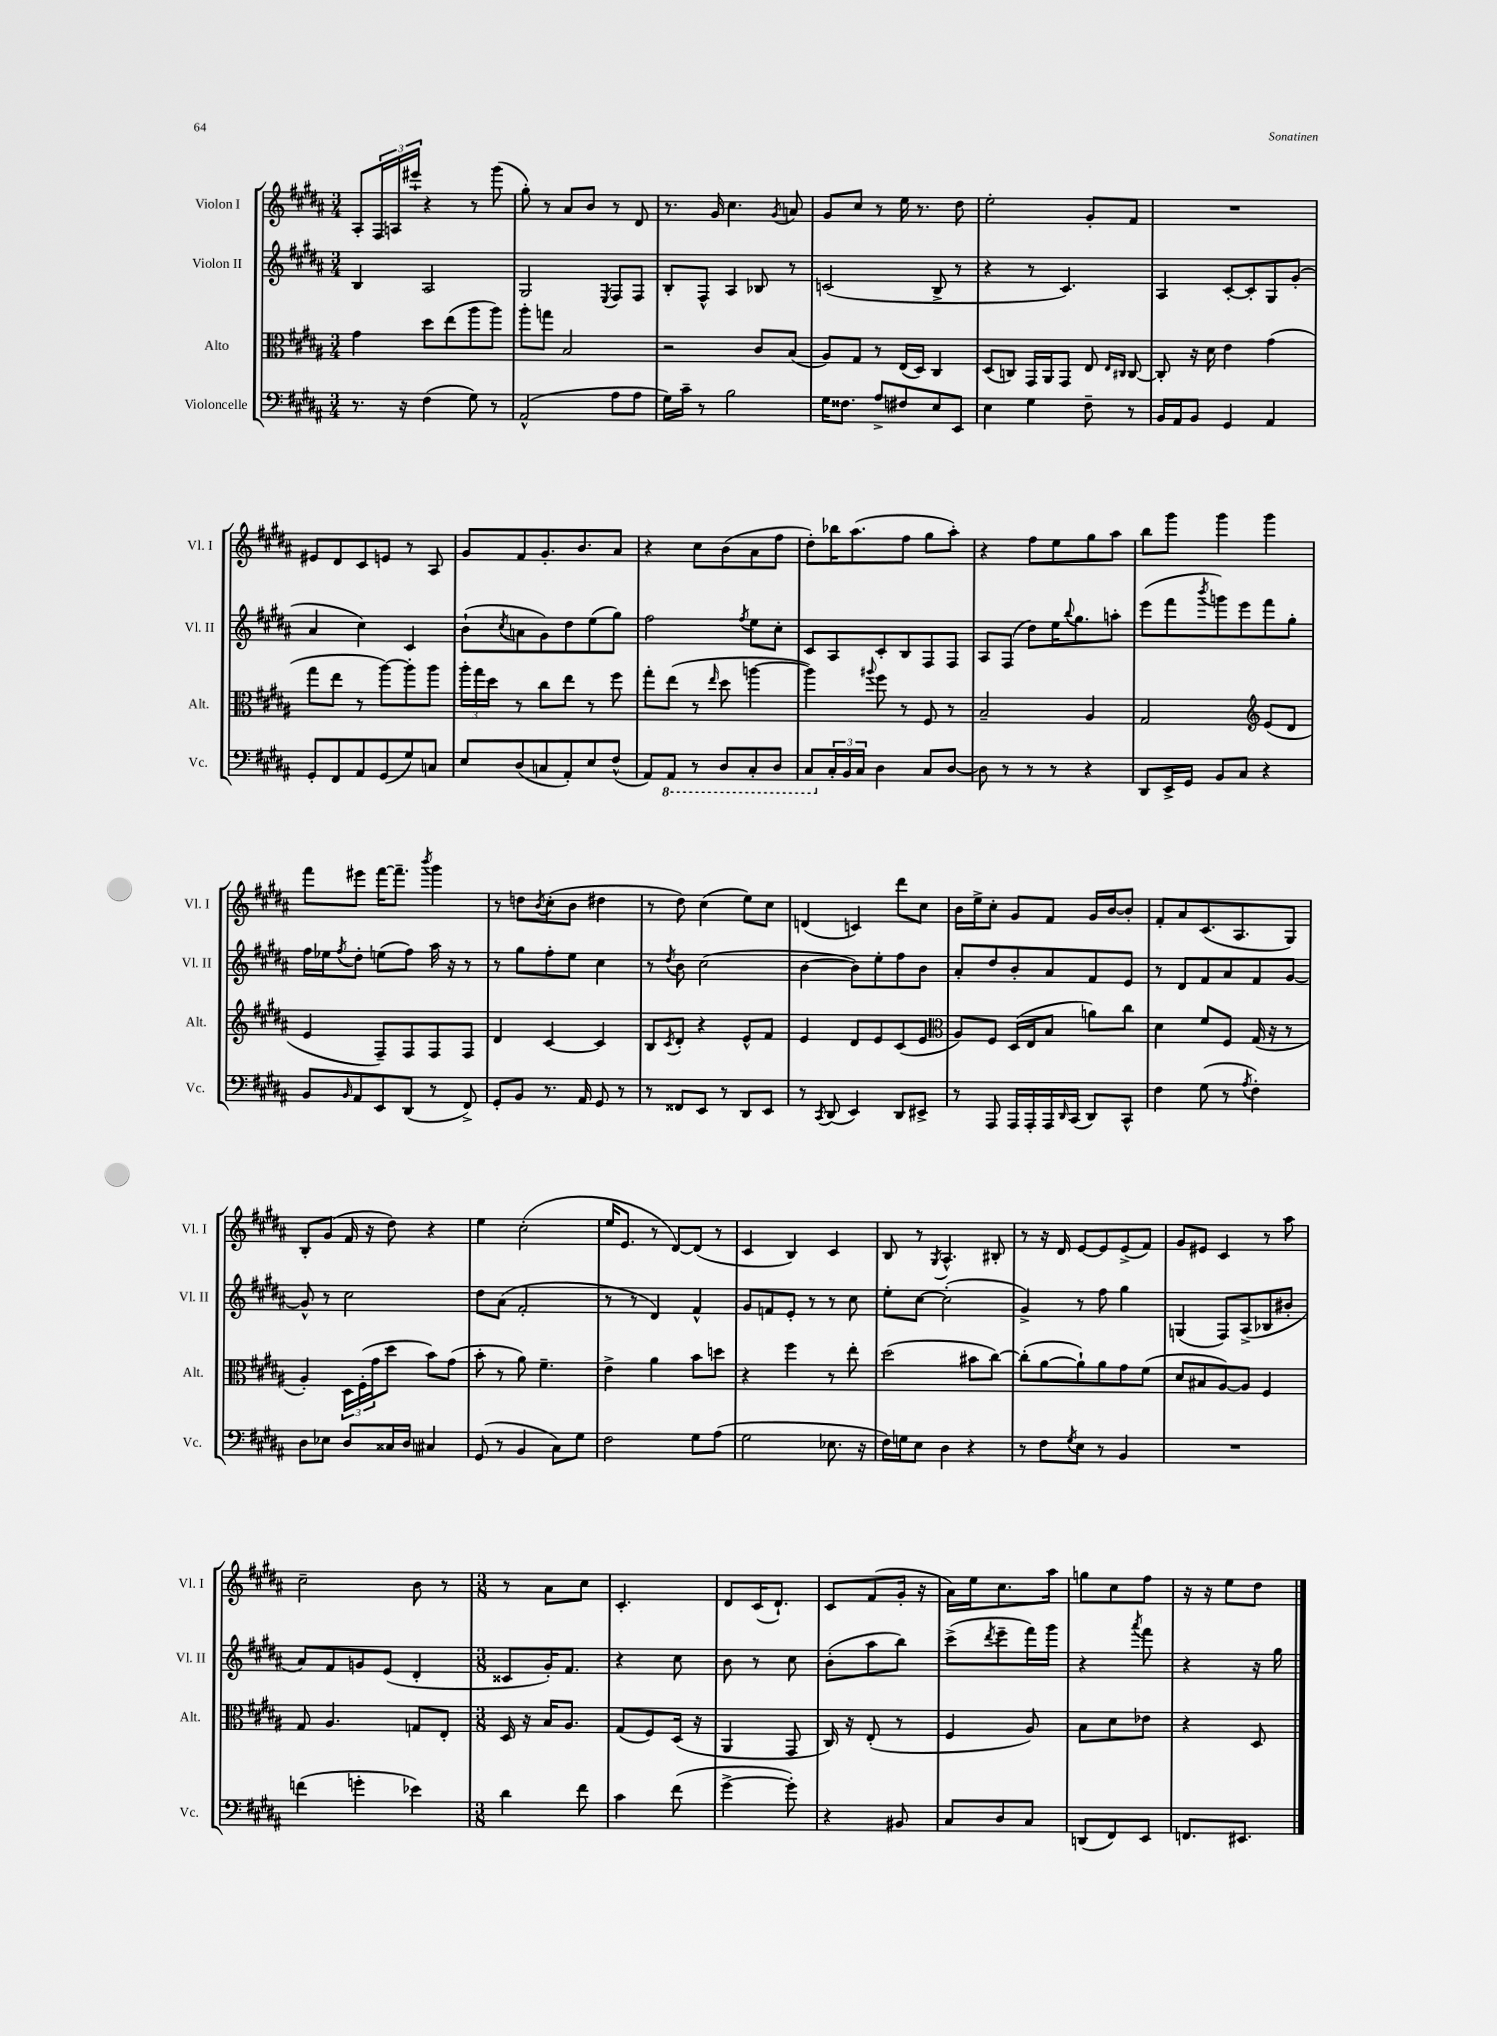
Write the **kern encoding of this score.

**kern	**kern	**kern	**kern
*part4	*part3	*part2	*part1
*staff4	*staff3	*staff2	*staff1
*I"Violoncelle	*I"Alto	*I"Violon II	*I"Violon I
*I'Vc.	*I'Alt.	*I'Vl. II	*I'Vl. I
*clefF4	*clefC3	*clefG2	*clefG2
*k[f#c#g#d#a#]	*k[f#c#g#d#a#]	*k[f#c#g#d#a#]	*k[f#c#g#d#a#]
*M3/4	*M3/4	*M3/4	*M3/4
=141	=141	=141	=141
8.r	4g#\	4B/	8A#'/L
.	.	.	24F#/L
.	.	.	24An/
16r	.	.	.
.	.	.	24eee#X`/JJ
(4F#\	8dd#\L	2A#/	4r
.	(8ee\	.	.
8G#\)	8aa#\	.	8r
8r	8aa#\J)	.	(8ggg#\
=142	=142	=142	=142
(2AA#^^/	8aa#'\L	2G#/	8gg#'\)
.	8ggn\J	.	8r
.	2B/	.	8a#/L
.	.	.	8b/J
.	.	8qE/	.
8A#\L	.	8F#/L	8r
8A#\J	.	8F#/J	8d#/
=143	=143	=143	=143
16G#\LL)	2r	8B'/L	8.r
16c#~\JJ	.	.	.
8r	.	8F#^^/J	.
.	.	.	16g#/
2B\	.	4A#/	4.cc#\
.	8c#/L	8B-X/	.
.	.	.	8qg#/
.	(8B/J	8r	8an/
=144	=144	=144	=144
16G#\KL	8A#/L)	(2cn/	8g#/L
8.F##X\J	.	.	.
.	8G#/J	.	8cc#/J
8A#^/L	8r	.	8r
8F#X/	(16E/LL	.	16ee\
.	16D#/JJ)	.	8.r
8E/	4C#/	8B^/	.
8EE/J	.	8r	8dd#\
=145	=145	=145	=145
4E\	(8D#/L	4r	2ee'\
.	8Cn/J)	.	.
4G#\	16GG#/LL	8r	.
.	16AA#/J	.	.
.	8GG#/J	4.c#/)	.
8F#~\	8E/	.	8g#'/L
.	16qqE/LL	.	.
.	16qqC#X/JJ	.	.
8r	[8C#/	.	8f#/J
=146	=146	=146	=146
16BB/LL	8C#'/]	4A#/	2.r
16AA#/J	.	.	.
8BB/J	16r	.	.
.	16d#\	.	.
4GG#/	4e\	[8c#'/L	.
.	.	8c#'/]	.
4AA#/	(4g#\	8G#/	.
.	.	(8g#'/J	.
!!LO:LB:g=z
=147	=147	=147	=147
8GG#'/L	8gg#\L	4a#/	8e#X/L
8FF#/	8ee\J	.	8d#/
8AA#/	8r	4cc#\)	8c#/
(8GG#/	[8aa#\L)	.	8en/J
8G#/)	8aa#'\]	4c#/	8r
8Cn/J	8aa#\J	.	8A#/
=148	=148	=148	=148
8E/L	24aa#'\LL	(8b`\L	8g#/L
.	24gg#\	.	.
.	24dd#\JJ	.	.
.	.	8qcc#/	.
(8D#/	8r	8an\	8f#/
8Cn/	8cc#\L	8g#\)	8.g#'/
8AA#'/)	8ee\J	8dd#\	.
.	.	.	8.b/
8E/	8r	(8ee\	.
(8F#^^/J	8ff#\	8gg#\J)	8a#/J
=149	=149	=149	=149
8AA#/L)	8gg#'\L	2ff#\	4r
*8ba	*	*	*
8AAA#/J	(8ee\J	.	.
8r	8r	.	8cc#\L
.	16qqee/	.	.
8DD#/L	8dd#\	.	(8b\
.	.	8qff#/	.
8CC#'/	[4aan\	8ee\L	8a#\
8DD#/J	.	8cc#'\J	8ff#\J
=150	=150	=150	=150
8CC#/L	4aa\])	8c#/L	8dd#'\L)
*X8ba	*	*	*
24C#'/L	.	8A#/	16bb-X\K
24BB/	.	.	.
.	.	.	(8.aa#\
24C#/JJ	.	.	.
.	8qqaa#X/	.	.
4D#\	8ff#\	8c#'/	.
.	8r	8B/	8ff#\J
8C#/L	8F#/	8F#/	8gg#\L
[8D#/J	8r	8F#/J	8aa#'\J)
=151	=151	=151	=151
8D#\]	2B~/	8A#/L	4r
8r	.	(8F#/J	.
8r	.	8dd#\L)	8ff#\L
8r	.	16ee\K	8ee\
.	.	8qqbb/	.
.	.	8.gg#\	.
4r	4A#/	.	8gg#\
.	.	8aan'\J	8aa#\J
=152	=152	=152	=152
8DD#/L	2G#/	(8eee\L	8bb\L
16EE^/L	.	8fff#\	8ggg#\J
16GG#/JJ	.	.	.
.	.	8qbbb/	.
8BB/L	.	8gggn\)	4ggg#\
8C#/J	.	8eee\	.
*	*clefG2	*	*
4r	(8e/L	8fff#\	4ggg#\
.	8d#/J	8gg#'\J	.
!!LO:LB:g=z
=153	=153	=153	=153
8BB/L	4e/	16ff#\LL	8fff#\L
.	.	16ee-X\J	.
16qqBB/	.	8qff#/	.
8AA#/	.	8dd#'\J	8eee#X\J
8EE/	8F#~/L)	(8een\L	[16fff#\KL
.	.	.	8.fff#~\J]
(8DD#/J	8F#/	8ff#\J)	.
.	.	.	8qbbb/
8r	8F#/	16aa#\	4ggg#\
.	.	16r	.
8FF#^/)	8F#/J	8r	.
=154	=154	=154	=154
8GG#'/L	4d#/	8r	8r
8BB/J	.	8gg#\L	8ddn\L
.	.	.	8qb/
8.r	[4c#/	8ff#'\	(8cc#'\
.	.	8ee\J	8b\J
16AA#/	.	.	.
8GG#/	4c#/]	4cc#\	4dd#X\
8r	.	.	.
=155	=155	=155	=155
8r	8B/L	8r	8r
.	8qc#/	8qdd#/	.
8FF##X/L	8d#'/J	8b\	8dd#\)
8EE/J	4r	(2cc#\	(4cc#\
8r	.	.	.
8DD#/L	8e^^/L	.	8ee\L)
8EE/J	8f#/J	.	8cc#\J
=156	=156	=156	=156
8r	4e/	[4b\	(4dn/
8qCC#/	.	.	.
(8DD#/	.	.	.
4EE/)	8d#/L	8b\L])	4cn/)
.	8e/	8ee'\	.
8DD#/L	(8c#/	8ff#\	8ddd#\L
8EE#X^/J	8e/J	8b\J	8cc#\J
=157	=157	=157	=157
*	*clefC3	*	*
8r	8A#/L)	8a#'/L	16b\LL
.	.	.	16ee^\J
8AAA#/	8F#/J	8dd#/	8cc#'\J
16AAA#/LL	(16D#/LL	8b'/	8g#/L
16AAA#'/	16E/J	.	.
16AAA#/	8B/J	8a#/	8f#/J
16qqDD#/	.	.	.
(16CC#/JJ	.	.	.
8DD#/L)	8an\L)	8f#/	16g#/LL
.	.	.	[16b/J
8CC#^^/J	8cc#\J	8e/J	8b'/J]
=158	=158	=158	=158
4F#\	4d#\	8r	8f#'/L
.	.	8d#/L	8a#/
(8G#\	8f#/L	8f#/	(8.c#/
8r	8F#/J	8a#/	.
.	.	.	8.A#/
8qA#/	.	.	.
4F#'\)	(16G#/	8f#/	.
.	16r	.	.
.	8r	[8g#/J	8G#/J)
!!LO:LB:g=z
=159	=159	=159	=159
8D#\L	4A#'/)	8g#^^/]	8B'/L
8E-X\J	.	8r	(8g#/J
8D#/L	24D#\LL	2cc#\	16f#/
.	(24F#'\	.	.
.	.	.	16r
.	24g#\J	.	.
16C##X/L	8dd#\J	.	8dd#\)
16D#/JJ	.	.	.
4C#X/	8b\L)	.	4r
.	(8g#\J	.	.
=160	=160	=160	=160
(8GG#/	8b'\	8dd#\L	4ee\
8r	8r	(8a#\J	.
4BB/	8a#\)	2f#'/	(2cc#'\
.	4.f#~\	.	.
8C#\L)	.	.	.
8G#\J	.	.	.
=161	=161	=161	=161
2F#\	4e^\	8r	16ee/KL
.	.	.	8.e/J
.	.	8r	.
.	4a#\	4d#/)	8r
.	.	.	[8d#/L)
8G#\L	8b\L	4f#^^/	(8d#/J]
(8A#\J	8ddn\J	.	8r
=162	=162	=162	=162
2G#\	4r	8g#/L	4c#/
.	.	8fn/	.
.	4ff#\	8e'/J	4B/)
.	.	8r	.
8.E-X\	8r	8r	4c#/
.	8ee'\	8cc#\	.
16r	.	.	.
=163	=163	=163	=163
16F#\LL)	(2dd#\	8ee'\L	8B/
16Gn\J	.	.	.
8E\J	.	[8cc#\J	8r
.	.	.	8qG#/
4D#\	.	(2cc#'\]	4.A#^^/
4r	8b#X\L	.	.
.	[8cc#\J)	.	8B#X'/
=164	=164	=164	=164
8r	(8cc#'\L]	4g#^/)	8r
8F#\L	[8a#\	.	16r
.	.	.	16d#/
8qG#/	.	.	.
8E\J	8a#`\])	8r	[8e/L
8r	8a#\	8ff#\	8e/]
4BB/	8g#\	4gg#\	(8e^/
.	(8f#\J	.	8f#/J)
=165	=165	=165	=165
2.r	8d#/L	(4Gn/	8g#/L
.	8B#X/	.	8e#X/J
.	[8A#/)	8F#/L)	4c#/
.	8A#/J]	(8A#^/	.
.	4F#/	8B-X/	8r
.	.	8b#X'/J	8aa#\
!!LO:LB:g=z
=166	=166	=166	=166
(4fn\	8G#/	8a#/L)	2cc#~\
.	4.A#/	8f#/	.
4gn'\	.	8gn/	.
.	.	(8e/J	.
4e-X\)	8Gn/L	4d#'/	8b\
.	8E'/J	.	8r
=167	=167	=167	=167
*M3/8	*M3/8	*M3/8	*M3/8
4d#\	16D#/	8c##X/L	8r
.	16r	.	.
.	16B/KL	16g#'/K)	8a#\L
.	8.A#/J	8.f#/J	.
8f#\	.	.	8cc#\J
=168	=168	=168	=168
4c#\	(8G#/L	4r	4.c#'/
.	8F#/)	.	.
(8f#\	(16D#/Jk	8cc#\	.
.	16r	.	.
=169	=169	=169	=169
[4g#^\	4AA#/	8b\	8d#/L
.	.	8r	(16c#/K
.	.	.	8.d#`/J)
8g#'\])	8GG#/	8cc#\	.
=170	=170	=170	=170
4r	16C#/)	(8b'\L	8c#/L
.	16r	.	.
.	(8E'/	8aa#\	(8f#/
8BB#X/	8r	8bb\J)	16g#'/Jk
.	.	.	16r
=171	=171	=171	=171
8C#/L	4F#/	(8ccc#^\L	16a#\LL)
.	.	.	16ee\J
.	.	8qddd#/	.
8D#/	.	8eee~\	8.cc#\
8C#/J	8A#/)	16fff#\L)	.
.	.	16ggg#\JJ	16aa#\Jk
=172	=172	=172	=172
(8DDn/L	8B\L	4r	8ggn\L
8FF#/)	8d#\	.	8cc#\
.	.	8qaaa#/	.
8EE/J	8e-X\J	8fff#\	8ff#\J
=173	=173	=173	=173
8.FFn/L	4r	4r	16r
.	.	.	16r
.	.	.	8ee\L
8.EE#X/J	.	.	.
.	8D#/	16r	8dd#\J
.	.	16gg#\	.
==	==	==	==
*-	*-	*-	*-
